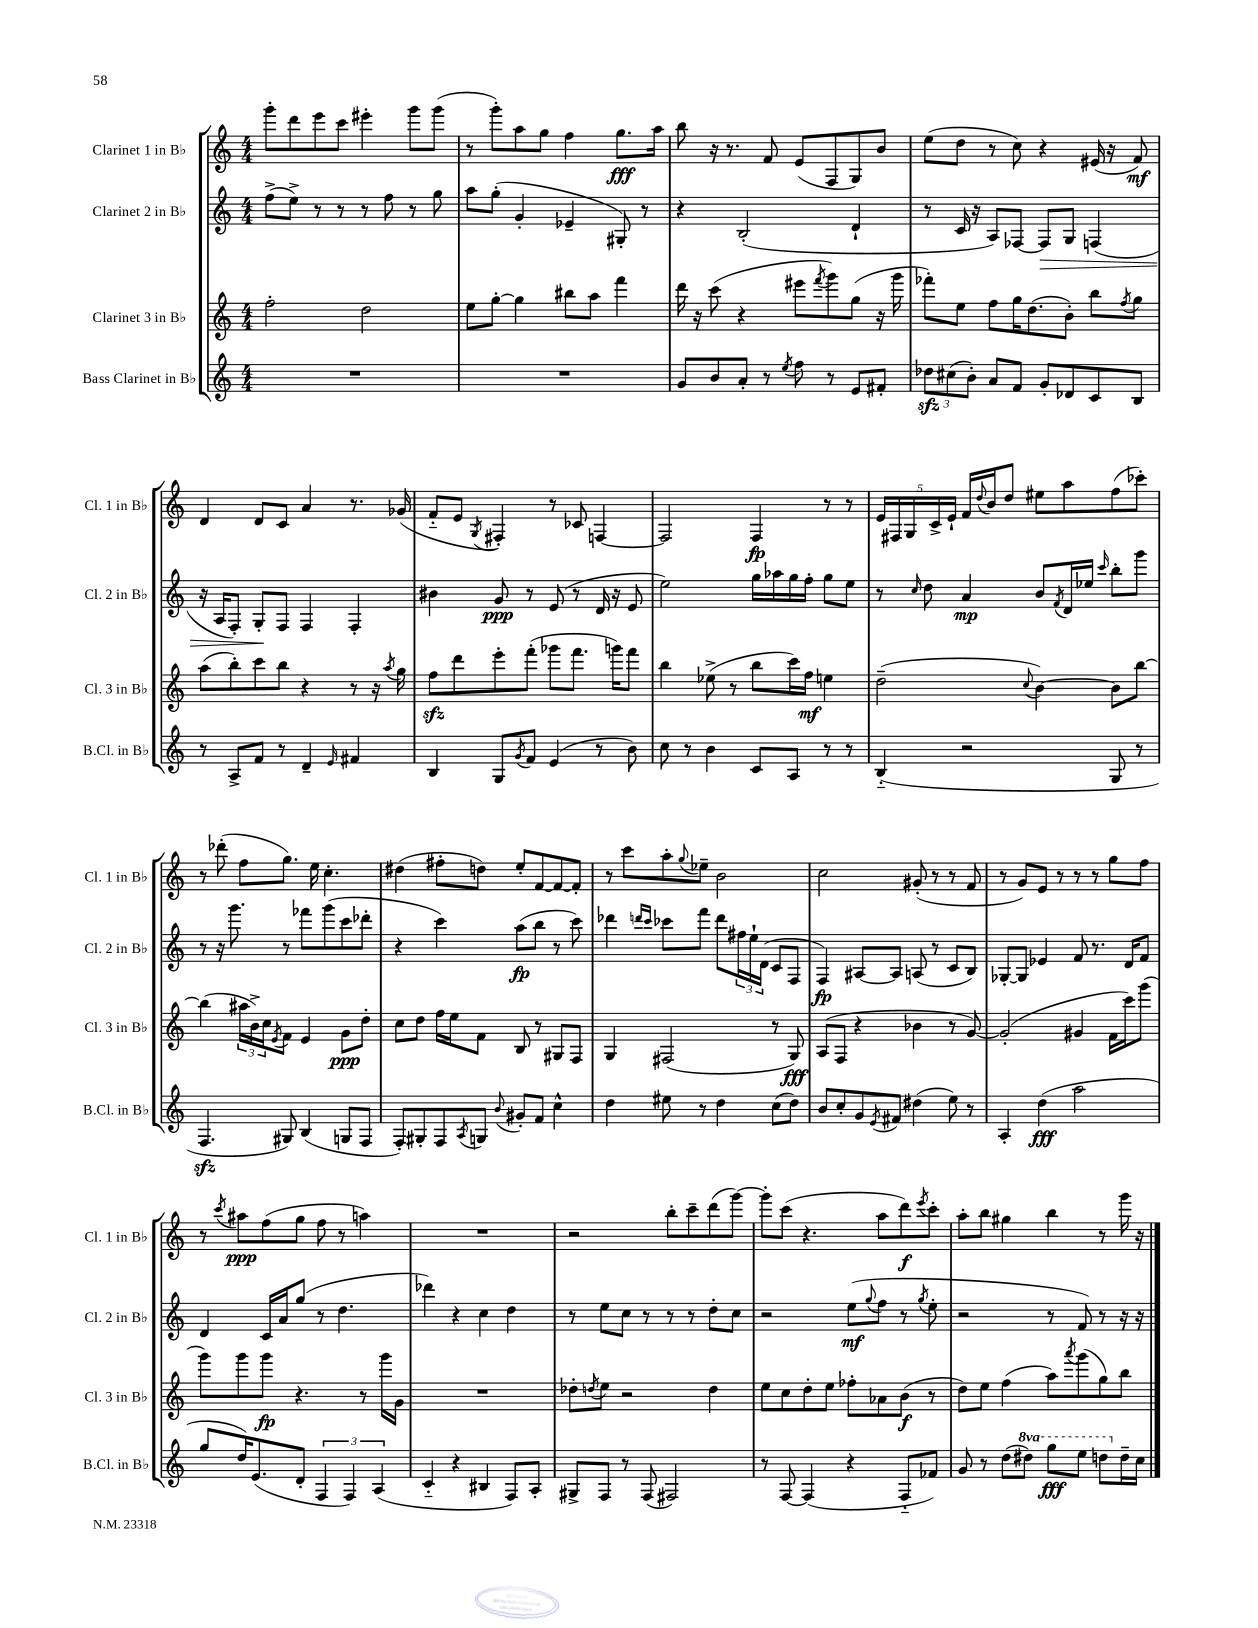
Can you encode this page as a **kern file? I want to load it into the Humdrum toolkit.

**kern	**kern	**kern	**kern
*staff4	*staff3	*staff2	*staff1
*clefG2	*clefG2	*clefG2	*clefG2
*k[]	*k[]	*k[]	*k[]
*M4/4	*M4/4	*M4/4	*M4/4
1r	2ff'	(8ff^	8ggg'
.	.	8ee^)	8ddd
.	.	8r	8eee
.	.	8r	8ccc
.	2dd	8r	4eee#'
.	.	8ff	.
.	.	8r	8ggg
.	.	8gg	(8ggg
=	=	=	=
1r	8ee	8aa	8r
.	[8gg'	(8gg'	8ggg')
.	4gg]	4g'	8aa
.	.	.	8gg
.	8bb#	4e-~	4ff
.	8aa	.	.
.	4fff	8G#')	8.gg
.	.	8r	.
.	.	.	16aa
=	=	=	=
8g	16ddd	4r	8bb
.	16r	.	.
8b	(8ccc	.	16r
.	.	.	8.r
8a'	4r	(2B'	.
8r	.	.	8f
8qee	.	.	.
8ff	8eee#	.	(8e
.	8qfff	.	.
8r	8ggg)	.	8F
8e	(8gg	4d`	8G)
8f#'	16r	.	8b
.	16ggg	.	.
=	=	=	=
12dd-	8fff-')	8r	(8ee
(12cc#	.	.	.
.	8ee	16c	8dd
12b')	.	.	.
.	.	16r	.
8a	8ff	8A)	8r
8f	16gg	[8F-	8cc)
.	(8.dd	.	.
8g'	.	8F-]	4r
8d-	8b')	8G	.
8c	8bb	(4F	(16e#
.	.	.	16r
.	8qff	.	.
8B	8gg	.	8f)
=	=	=	=
8r	(8aa	16r	4d
.	.	16A	.
8A^	8bb')	8F')	.
8f	8ccc	8G'	8d
8r	8bb	8F	8c
4d~	4r	4F	4a
16qqe	.	.	.
4f#	8r	4F'	8.r
.	16r	.	.
.	8qaa	.	.
.	16gg	.	(16g-
=	=	=	=
4B	8ff	4b#	8f'~
.	8ddd	.	8e
.	.	.	8qG
8G	8eee'	8g	4F#')
8qg	.	.	.
8f	(8fff'	8r	.
(4e	8ggg-	(8e	8r
.	8.fff	8r	8c-
8r	.	16d	[4F
.	16ggg)	16r	.
8b)	8fff	8e	.
=	=	=	=
8cc	4bb	2ee)	2F]
8r	.	.	.
4b	(8ee-^	.	.
.	8r	.	.
8c	8bb	16gg	4F
.	.	16aa-	.
8A	16ccc)	16gg	.
.	16ff	16ff'	.
8r	4ee	8gg	8r
8r	.	8ee	8r
=	=	=	=
(4B'~	(2dd~	8r	20e
.	.	.	20F#
.	.	.	20G
.	.	16qqcc	.
.	.	8dd	.
.	.	.	20c^
.	.	.	20e`
2r	.	4a	16f
.	.	.	8qqdd
.	.	.	16b
.	.	.	8dd
.	8qqcc	.	.
.	[4b)	8b	8ee#
.	.	8qf	.
.	.	16d	8aa
.	.	16ee-	.
.	.	16qqccc	.
8G	8b]	8bb'	(8ff
8r	[8bb	8ggg	8ccc-')
=	=	=	=
4.F	(4bb]	8r	8r
.	.	16r	(8ddd-'
.	.	8.ggg	.
.	24aa#	.	8ff
.	24b^)	.	.
.	24cc	.	.
.	8qe	.	.
8G#)	8f	8r	8.gg)
(4B	4e	8fff-	.
.	.	.	16ee
.	.	(8ggg	4.cc'
8G	8g	8ccc	.
8F	8dd'	8ddd-'	.
=	=	=	=
8F')	8cc	4r	(4dd#
8G#'	8dd	.	.
8F	16ff	4ccc)	8ff#'
.	16ee	.	.
8qA	.	.	.
8G	8f	.	8dd)
8qqb	.	.	.
8g#'	8B	(8aa	8ee'
8f	8r	8bb	[8f
4cc^^	8G#	8r	8f_
.	8F	8ccc)	8f']
=	=	=	=
4dd	4G	4ddd-	8r
.	.	.	8ccc
.	.	16qqddd	.
.	.	16qqccc	.
8ee#	(2F#	8ccc-	8aa'
.	.	.	8qqgg
8r	.	8fff	8ee-~
4dd	.	8ddd	2b
.	.	24ff#	.
.	.	24ee`	.
.	.	(24d	.
(8cc	8r	8c	.
8dd)	8G)	8F	.
=	=	=	=
8b	(8A	4F)	2cc
8cc'	8F	.	.
8g	4r	[8A#	.
8qe	.	.	.
8f#	.	8A#]	.
(4dd#	4b-	(8A	(8g#'
.	.	8r	8r
8ee)	8r	8c	8r
8r	[8g)	8B)	8f
=	=	=	=
4A'	(2g']	[8G-'	8r
.	.	8G-]	8g)
(4dd	.	4e-	8e
.	.	.	8r
2aa	4g#	8f	8r
.	.	8.r	8r
.	16f	.	8gg
.	16ccc)	16d	.
.	(8ggg	8f	8ff
=	=	=	=
8gg	8ggg)	4d	8r
.	.	.	8qccc
16dd)	8ggg	.	8aa#
(8.e	.	.	.
.	8ggg	16c	(8ff
.	.	16a	.
8d'	4.r	(8gg	8gg
6F	.	8r	8ff
.	.	4.dd	8r
6F)	.	.	.
.	8r	.	4aa)
(6A	.	.	.
.	16ggg	.	.
.	16g	.	.
=	=	=	=
4c'~	1r	4ddd-)	1r
4r	.	4r	.
4B#	.	4cc	.
8F)	.	4dd	.
8A'	.	.	.
=	=	=	=
8G#^	8dd-'	8r	2r
.	8qdd	.	.
8F	8ee	8ee	.
8r	2r	8cc	.
(8F	.	8r	.
2F#)	.	8r	8bb'
.	.	8r	8ccc~
.	4dd	8dd'	(8ddd
.	.	8cc	[8ggg)
=	=	=	=
8r	8ee	2r	8ggg']
[8F	8cc	.	(8ccc
(4F]	8dd'	.	4.r
.	8ee	.	.
4r	8ff-'	(8ee	.
.	.	8qqgg	.
.	8a-	8ff	8aa
8F'~	(8b	8r	8ddd)
.	.	8qgg	8qeee
8f-)	8r	8ee'	8ccc'
=	=	=	=
8g	8dd)	2r	8aa'
8r	8ee	.	8bb
(8dd	(4ff	.	4gg#
8ddd#)	.	.	.
8ggg	8aa)	8r	4bb
.	8qaaa	.	.
8eee	(8ggg	8f)	.
8ddd	8gg)	8r	8r
16dd~	8bb	16r	16ggg
16cc	.	16r	16r
==	==	==	==
*-	*-	*-	*-
